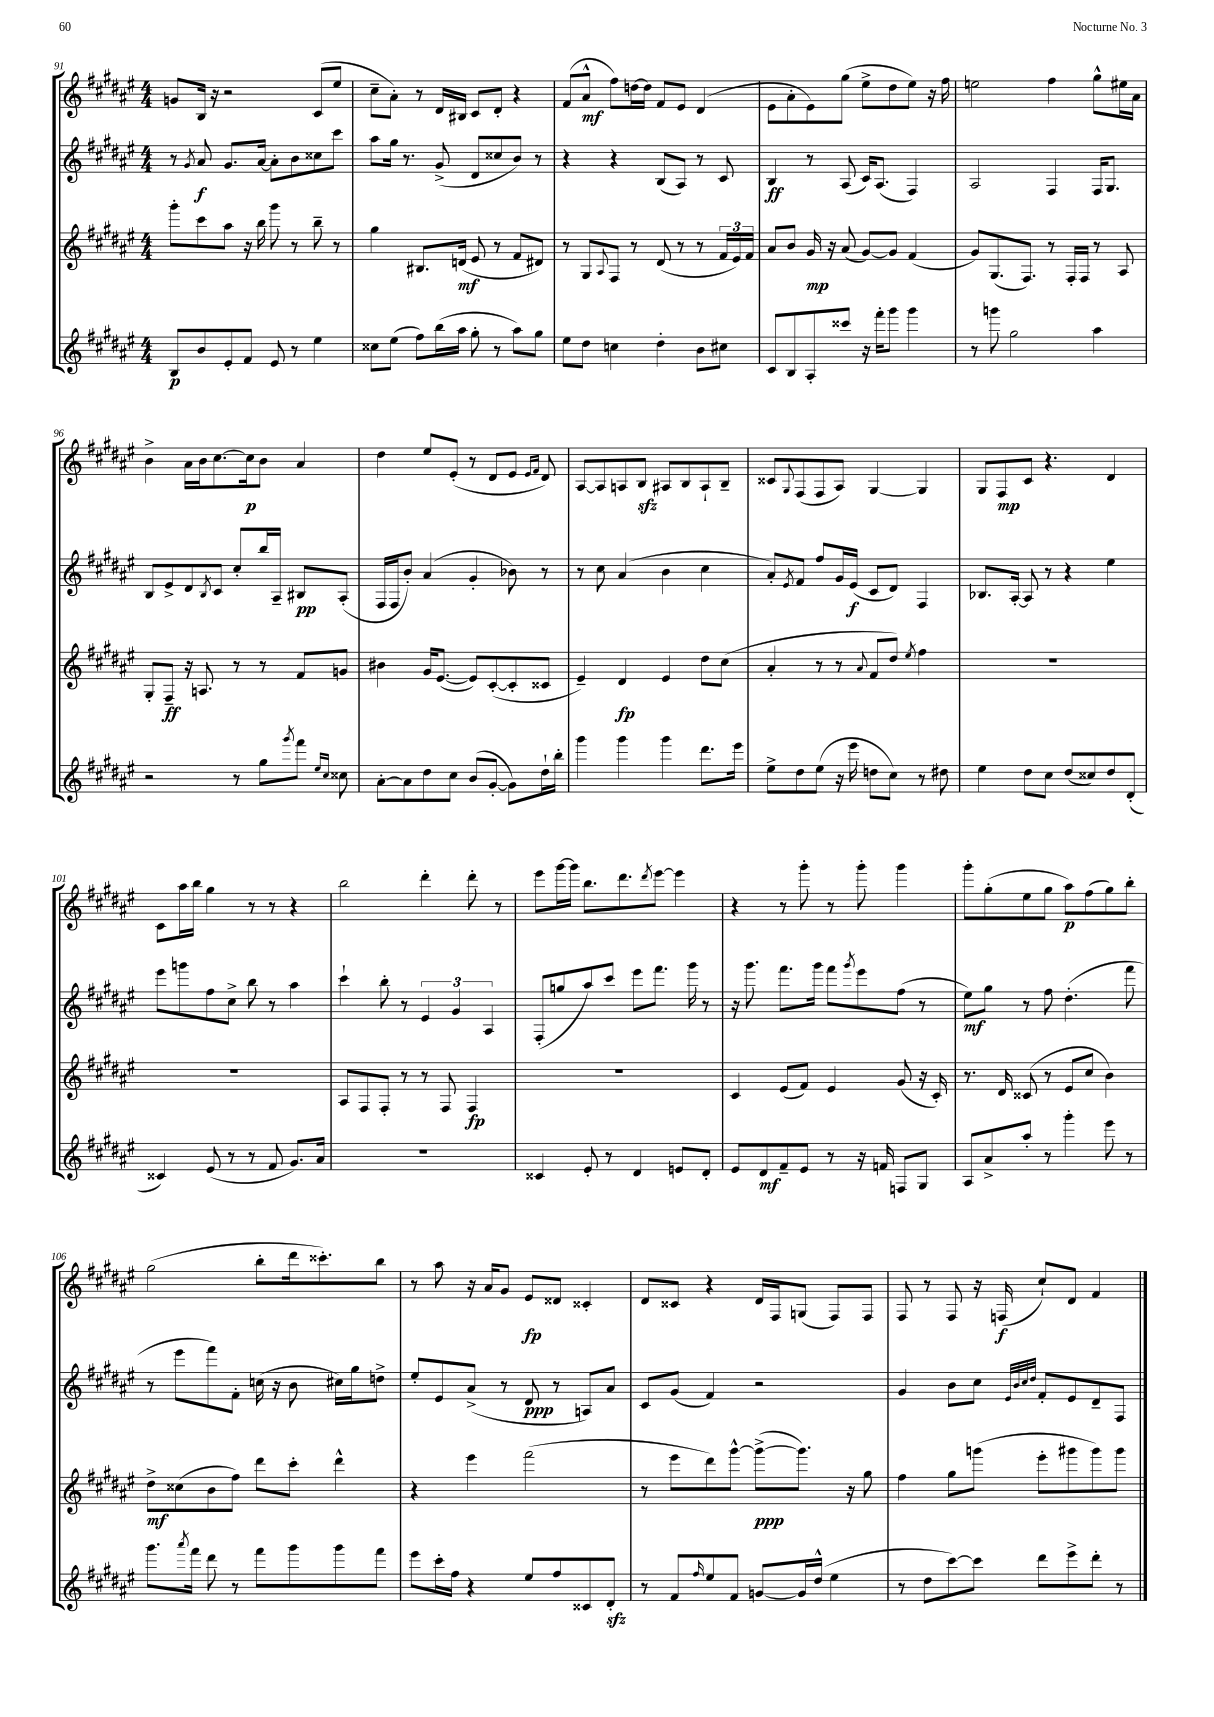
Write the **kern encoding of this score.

**kern	**dynam	**kern	**dynam	**kern	**dynam	**kern	**dynam
*part4	*part4	*part3	*part3	*part2	*part2	*part1	*part1
*staff4	*staff4	*staff3	*staff3	*staff2	*staff2	*staff1	*staff1
*clefG2	*	*clefG2	*	*clefG2	*	*clefG2	*
*k[f#c#g#d#a#e#]	*	*k[f#c#g#d#a#e#]	*	*k[f#c#g#d#a#e#]	*	*k[f#c#g#d#a#e#]	*
*M4/4	*	*M4/4	*	*M4/4	*	*M4/4	*
=91	=91	=91	=91	=91	=91	=91	=91
8B/L	p	8ggg#'\L	.	8r	.	8gn/L	.
.	.	.	.	8qg#/	.	.	.
8b/	.	8ccc#\	.	8a#/	f	16B/Jk	.
.	.	.	.	.	.	16r	.
8e#'/	.	8aa#\J	.	8.g#/L	.	2r	.
8f#/J	.	16r	.	.	.	.	.
.	.	16bb\	.	[16a#/Jk	.	.	.
8e#/	.	8ggg#\	.	8a#'\L]	.	.	.
8r	.	8r	.	8b\	.	.	.
4ee#\	.	8bb~\	.	8cc##X\	.	(8c#/L	.
.	.	8r	.	8ccc#\J	.	8ee#/J	.
=92	=92	=92	=92	=92	=92	=92	=92
8cc##X\L	.	4gg#\	.	8aa#\L	.	8cc#~\L	.
(8ee#\J	.	.	.	16gg#\Jk	.	8a#'\J)	.
.	.	.	.	8.r	.	.	.
8ff#\L)	.	8.B#X/L	.	.	.	8r	.
(16bb\L	.	.	.	(8g#^/	.	16d#/LL	.
16aa#\JJ	.	(16dn/Jk	mf	.	.	16B#X/JJ	.
8gg#'\	.	8e#/	.	8d#/L	.	8c#/L	.
8r	.	8r	.	8cc##X/	.	8d#'/J	.
8aa#\L)	.	8f#/L	.	8b/J)	.	4r	.
8gg#\J	.	8d#X/J)	.	8r	.	.	.
=93	=93	=93	=93	=93	=93	=93	=93
8ee#\L	.	8r	.	4r	.	(8f#/L	.
8dd#\J	.	8G#/L	.	.	.	8a#^^/J	mf
.	.	8qqA#/	.	.	.	.	.
4ccn\	.	8F#/J	.	4r	.	8ff#\L)	.
.	.	8r	.	.	.	[16ddn\L	.
.	.	.	.	.	.	16dd\JJ]	.
4dd#'\	.	(8d#/	.	(8B/L	.	8f#/L	.
.	.	8r	.	8A#/J)	.	8e#/J	.
8b\L	.	8r	.	8r	.	(4d#/	.
8cc#X\J	.	24f#/LL	.	8c#/	.	.	.
.	.	24e#/)	.	.	.	.	.
.	.	24f#/JJ	.	.	.	.	.
=94	=94	=94	=94	=94	=94	=94	=94
8c#/L	.	8a#/L	.	4B/	ff	8e#\L	.
8B/	.	8b/J	.	.	.	8a#'\	.
8A#'/	.	16g#/	mp	8r	.	8e#\)	.
.	.	16r	.	.	.	.	.
8ccc##X/J	.	(8a#/	.	(8A#/	.	(8gg#\J	.
16r	.	[8g#/L)	.	16c#/KL)	.	8ee#^\L	.
16fff#'\KL	.	.	.	(8.A#/J	.	.	.
8ggg#\J	.	8g#/J]	.	.	.	8dd#\	.
4ggg#\	.	(4f#/	.	4F#/)	.	8ee#\J)	.
.	.	.	.	.	.	16r	.
.	.	.	.	.	.	16ff#\	.
=95	=95	=95	=95	=95	=95	=95	=95
8r	.	8g#/L)	.	2A#/	.	2een\	.
8gggn\	.	(8.G#/	.	.	.	.	.
2gg#\	.	.	.	.	.	.	.
.	.	8.F#/J)	.	.	.	.	.
.	.	8r	.	4F#/	.	4ff#\	.
.	.	16F#'/LL	.	.	.	.	.
.	.	16F#/JJ	.	.	.	.	.
4aa#\	.	8r	.	16F#/KL	.	8gg#^^\L	.
.	.	.	.	8.G#/J	.	.	.
.	.	8A#/	.	.	.	16ee#X\L	.
.	.	.	.	.	.	16a#\JJ	.
!!LO:LB:g=z
=96	=96	=96	=96	=96	=96	=96	=96
2r	.	8G#'/L	.	8B/L	.	4b^\	.
.	.	8F#~/J	ff	8e#^/	.	.	.
.	.	16r	.	8d#/	.	16a#\LL	.
.	.	8.An/	.	.	.	16b\J	.
.	.	.	.	8qB/	.	.	.
.	.	.	.	8c#/J	.	[8.cc#\	.
8r	.	8r	.	8cc#'/L	.	.	.
.	.	.	.	.	.	16cc#\k]	p
8gg#\L	.	8r	.	16bb/L	.	8b\J	.
.	.	.	.	16A#~/JJ	.	.	.
8qggg#/	.	.	.	.	.	.	.
8fff#\J	.	8f#/L	.	8B#X/L	pp	4a#/	.
16qqee#/LL	.	.	.	.	.	.	.
16qqcc#/JJ	.	.	.	.	.	.	.
8cc##X\	.	8gn/J	.	(8A#'/J	.	.	.
=97	=97	=97	=97	=97	=97	=97	=97
[8a#'\L	.	4b#X\	.	16F#/LL	.	4dd#\	.
.	.	.	.	16F#/J	.	.	.
8a#\]	.	.	.	8b'/J)	.	.	.
8dd#\	.	16g#/KL	.	(4a#/	.	8ee#/L	.
.	.	([8.e#/J	.	.	.	.	.
8cc#\J	.	.	.	.	.	(8e#'/J	.
(8b/L	.	8e#/L])	.	4g#'/	.	8r	.
[8g#'/J	.	([8c#'/	.	.	.	8d#/L	.
8g#\L])	.	8c#'/]	.	8b-X\)	.	8e#/J	.
.	.	.	.	.	.	16qqe#/LL	.
.	.	.	.	.	.	16qqf#/JJ	.
16dd#`\L	.	8c##X/J	.	8r	.	8d#/)	.
16bb'\JJ	.	.	.	.	.	.	.
=98	=98	=98	=98	=98	=98	=98	=98
4ggg#\	.	4e#~/)	.	8r	.	[8A#/L	.
.	.	.	.	8cc#\	.	8A#/]	.
4ggg#\	.	4d#/	fp	(4a#/	.	8An/	.
.	.	.	.	.	.	8Bzz/J	.
4ggg#\	.	4e#/	.	4b\	.	8A#X/L	.
.	.	.	.	.	.	8B/	.
8.ddd#\L	.	8dd#\L	.	4cc#\	.	8A#`/	.
.	.	(8cc#\J	.	.	.	8B~/J	.
16eee#\Jk	.	.	.	.	.	.	.
=99	=99	=99	=99	=99	=99	=99	=99
8ee#^\L	.	4a#'/	.	8a#'/L)	.	8c##X/L	.
.	.	.	.	8qe#/	.	8qqG#/	.
8dd#\	.	.	.	8f#/J	.	(8F#/	.
(8ee#\J	.	8r	.	8ff#/L	.	8F#/	.
16r	.	8r	.	16g#/L	.	8A#/J)	.
16eee#\	.	.	.	(16e#/JJ	f	.	.
.	.	8qqa#/	.	.	.	.	.
8ddn\L	.	8f#/L	.	8c#/L	.	[4G#/	.
8cc#\J)	.	8dd#/J)	.	8d#/J)	.	.	.
.	.	8qee#/	.	.	.	.	.
8r	.	4ff#\	.	4F#/	.	4G#/]	.
8dd#X\	.	.	.	.	.	.	.
=100	=100	=100	=100	=100	=100	=100	=100
4ee#\	.	1r	.	8.B-X/L	.	8G#/L	.
.	.	.	.	.	.	8F#/	mp
.	.	.	.	[16A#'/Jk	.	.	.
8dd#\L	.	.	.	8A#/]	.	8c#/J	.
8cc#\J	.	.	.	8r	.	4.r	.
(8dd#/L	.	.	.	4r	.	.	.
8cc##X/)	.	.	.	.	.	.	.
8dd#/	.	.	.	4ee#\	.	4d#/	.
(8d#'/J	.	.	.	.	.	.	.
!!LO:LB:g=z
=101	=101	=101	=101	=101	=101	=101	=101
4c##X/)	.	1r	.	8eee#\L	.	8c#\L	.
.	.	.	.	8gggn\	.	16aa#\L	.
.	.	.	.	.	.	16bb\JJ	.
(8e#/	.	.	.	8ff#\	.	4gg#\	.
8r	.	.	.	8cc#^\J	.	.	.
8r	.	.	.	8bb\	.	8r	.
8f#/	.	.	.	8r	.	8r	.
8.g#/L)	.	.	.	4aa#\	.	4r	.
16a#/Jk	.	.	.	.	.	.	.
=102	=102	=102	=102	=102	=102	=102	=102
1r	.	8A#/L	.	4ccc#`\	.	2bb\	.
.	.	8F#/	.	.	.	.	.
.	.	8F#'/J	.	8bb'\	.	.	.
.	.	8r	.	8r	.	.	.
.	.	8r	.	6e#/	.	4ddd#'\	.
.	.	8F#/	.	.	.	.	.
.	.	.	.	6g#/	.	.	.
.	.	4F#/	fp	.	.	8ddd#'\	.
.	.	.	.	6A#/	.	.	.
.	.	.	.	.	.	8r	.
=103	=103	=103	=103	=103	=103	=103	=103
4c##X/	.	1r	.	(8F#'/L	.	8eee#\L	.
.	.	.	.	8ggn/	.	[16ggg#\L	.
.	.	.	.	.	.	16ggg#\JJ]	.
8e#'/	.	.	.	8aa#/)	.	8.bb\L	.
8r	.	.	.	8ccc#/J	.	.	.
.	.	.	.	.	.	8.ddd#\	.
4d#/	.	.	.	8eee#\L	.	.	.
.	.	.	.	.	.	8qddd#/	.
.	.	.	.	8.fff#\J	.	[8eee#\J	.
8en/L	.	.	.	.	.	4eee#\]	.
.	.	.	.	16ggg#\	.	.	.
8d#'/J	.	.	.	8r	.	.	.
=104	=104	=104	=104	=104	=104	=104	=104
8e#/L	.	4c#/	.	16r	.	4r	.
.	.	.	.	8.ggg#\	.	.	.
8d#/	mf	.	.	.	.	.	.
8f#~/	.	(8e#/L	.	8.fff#\L	.	8r	.
8e#/J	.	8f#/J)	.	.	.	8ggg#'\	.
.	.	.	.	16ggg#\Jk	.	.	.
8r	.	4e#/	.	8fff#\L	.	8r	.
.	.	.	.	8qggg#/	.	.	.
16r	.	.	.	8eee#\	.	8ggg#'\	.
16fn/	.	.	.	.	.	.	.
8Fn/L	.	(8g#/	.	(8ff#\J	.	4ggg#\	.
8G#/J	.	16r	.	8r	.	.	.
.	.	16c#'/)	.	.	.	.	.
=105	=105	=105	=105	=105	=105	=105	=105
8A#/L	.	8.r	.	8ee#\L)	mf	8ggg#'\L	.
8a#^/	.	.	.	8gg#\J	.	(8gg#'\	.
.	.	16d#/	.	.	.	.	.
8aa#'/J	.	(8c##X/	.	8r	.	8ee#\	.
8r	.	8r	.	8ff#\	.	8gg#\J	.
4ggg#'\	.	8e#/L	.	(4.dd#'\	.	8aa#\L)	p
.	.	8cc#/J	.	.	.	(8ff#\	.
8eee#\	.	4b\)	.	.	.	8gg#\)	.
8r	.	.	.	8fff#\	.	8bb'\J	.
!!LO:LB:g=z
=106	=106	=106	=106	=106	=106	=106	=106
8.ggg#\L	.	8dd#^\L	mf	8r	.	(2gg#\	.
.	.	(8cc##X\	.	8eee#\L	.	.	.
8qaaa#/	.	.	.	.	.	.	.
16fff#\Jk	.	.	.	.	.	.	.
8ddd#\	.	8b\	.	8fff#\)	.	.	.
8r	.	8ff#\J)	.	8f#'\J	.	.	.
8fff#\L	.	8ddd#\L	.	(16ccn\	.	8bb'\L	.
.	.	.	.	16r	.	.	.
8ggg#\	.	8ccc#'\J	.	8b\	.	16ddd#\k	.
.	.	.	.	.	.	8.ccc##X'\)	.
8ggg#\	.	4ddd#^^\	.	16cc#X\LL)	.	.	.
.	.	.	.	16gg#\J	.	.	.
8fff#\J	.	.	.	8ddn^\J	.	8bb\J	.
=107	=107	=107	=107	=107	=107	=107	=107
8eee#\L	.	4r	.	8ee#'/L	.	8r	.
16ccc#'\L	.	.	.	8e#/	.	8aa#\	.
16ff#\JJ	.	.	.	.	.	.	.
4r	.	4eee#\	.	(8a#^/J	.	16r	.
.	.	.	.	.	.	16a#/KL	.
.	.	.	.	8r	.	8g#/J	.
8ee#/L	.	(2fff#\	.	8d#/	ppp	8e#/L	fp
8ff#/	.	.	.	8r	.	8d##X/J	.
8c##X/	.	.	.	8An/L)	.	4c##X'/	.
8d#zz'/J	.	.	.	8a#/J	.	.	.
=108	=108	=108	=108	=108	=108	=108	=108
8r	.	8r	.	8c#/L	.	8d#/L	.
8f#/L	.	8eee#\L	.	(8g#/J	.	8c##X/J	.
16qqff#/	.	.	.	.	.	.	.
8ee#/	.	8ddd#\)	.	4f#/)	.	4r	.
8f#/J	.	[8ggg#^^\J	.	.	.	.	.
[8gn/L	.	(8ggg#^\L_	ppp	2r	.	16d#/LL	.
.	.	.	.	.	.	16F#/J	.
16g/L]	.	8.ggg#\J])	.	.	.	(8Gn/J	.
(16dd#^^/JJ	.	.	.	.	.	.	.
4ee#\	.	.	.	.	.	8F#/L)	.
.	.	16r	.	.	.	.	.
.	.	8gg#\	.	.	.	8F#/J	.
=109	=109	=109	=109	=109	=109	=109	=109
8r	.	4ff#\	.	4g#/	.	8F#/	.
8dd#\L	.	.	.	.	.	8r	.
[8ccc#\)	.	8gg#\L	.	8b\L	.	8F#/	.
8ccc#\J]	.	(8gggn\J	.	8cc#\J	.	16r	.
.	.	.	.	.	.	(16Fn/	f
.	.	.	.	32qqe#/LLL	.	.	.
.	.	.	.	32qqb/	.	.	.
.	.	.	.	32qqcc#/	.	.	.
.	.	.	.	32qqdd#/JJJ	.	.	.
8ddd#\L	.	8eee#'\L	.	8f#'/L	.	8cc#`/L)	.
8eee#^\	.	8ggg#X\	.	8e#/	.	8d#/J	.
8ddd#'\J	.	8ggg#\)	.	8d#~/	.	4f#/	.
8r	.	8ggg#\J	.	8F#/J	.	.	.
==	==	==	==	==	==	==	==
*-	*-	*-	*-	*-	*-	*-	*-
